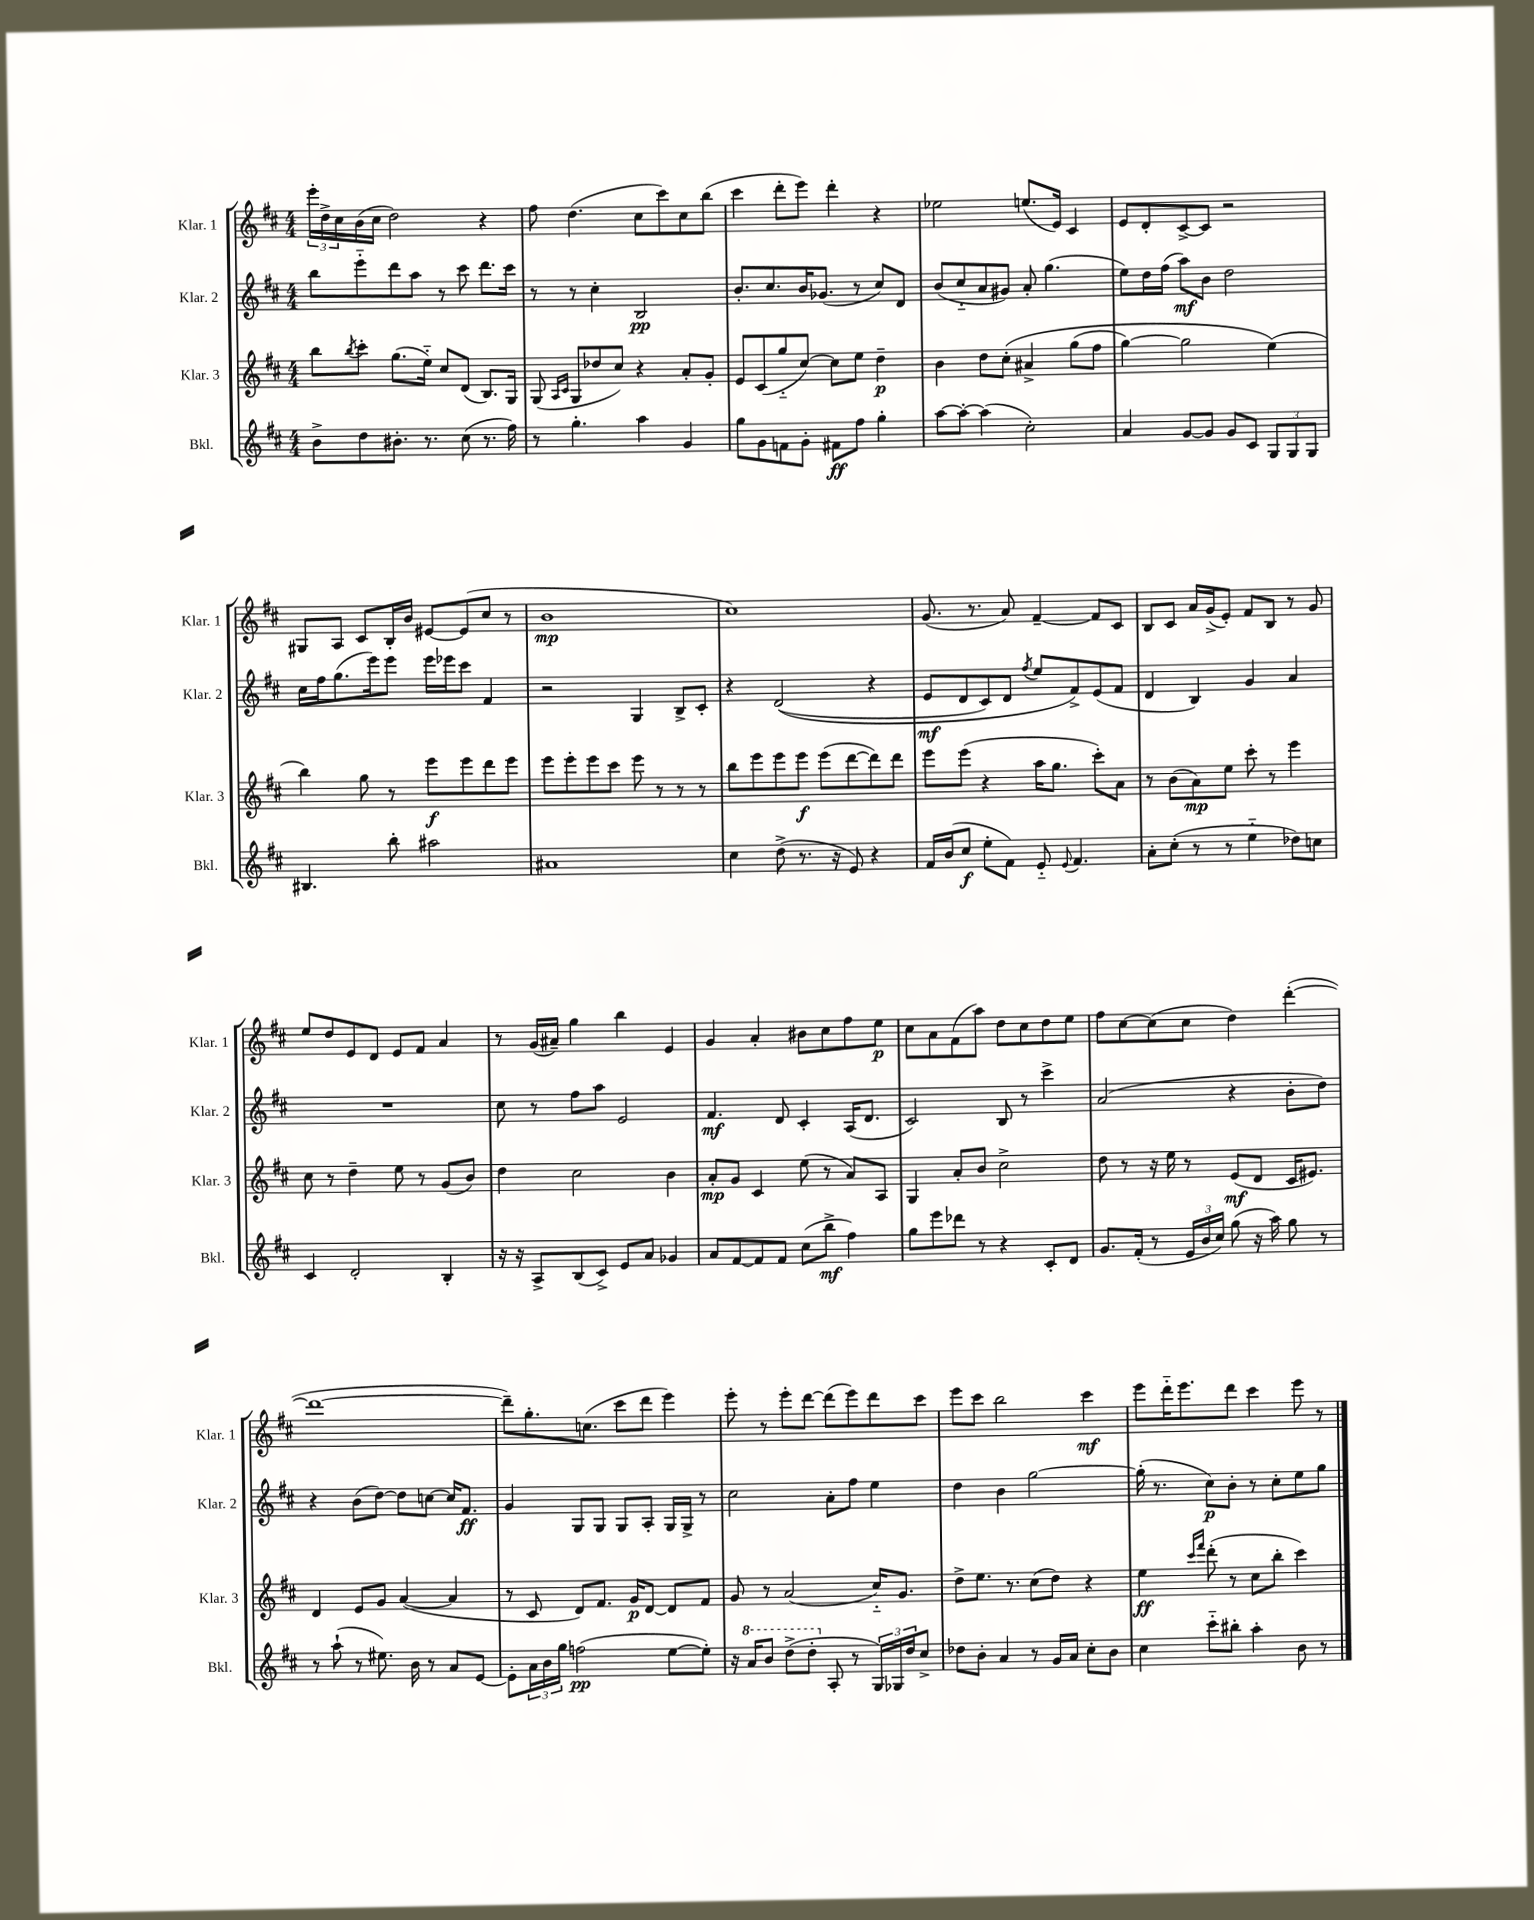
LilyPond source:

<<
\new StaffGroup <<
\new Staff = "s0" \with { instrumentName = "Klar. 1" shortInstrumentName = "Klar. 1" } {
    \clef treble \key d \major \numericTimeSignature \time 4/4
    \tuplet 3/2 { e'''16-. d''16-> cis''16 } b'16( cis''16 d''2) r4 |
    fis''8 d''4.( cis''8 cis'''8) cis''8 b''8( |
    cis'''4 d'''8-. e'''8) d'''4-. r4 |
    ees''2 e''8.( e'16) cis'4 |
    e'8 d'8-. cis'8~-> cis'8 r2 |
    gis8 a8 cis'8 b16-. b'16 eis'8~ eis'8( cis''8 r8 |
    b'1\mp |
    cis''1) |
    g'8.( r8. a'8) fis'4~-- fis'8 cis'8 |
    b8 cis'8 a'16 g'16->( e'8-.) fis'8 b8 r8 g'8 |
    e''8 d''8 e'8 d'8 e'8 fis'8 a'4 |
    r8 g'16( ais'16--) g''4 b''4 e'4 |
    g'4 a'4-. bis'8 cis''8 fis''8 e''8\p |
    cis''8 a'8 fis'8( a''8) d''8 cis''8 d''8 e''8 |
    fis''8 cis''8~ cis''8( cis''8 d''4) d'''4~-.( |
    d'''1~ |
    d'''8--) g''8.-. c''8.( cis'''8 d'''8 e'''4) |
    e'''8-. r8 e'''8-. d'''8~ d'''8( e'''8) d'''8 cis'''8 |
    e'''8 cis'''8 b''2 cis'''4\mf |
    e'''8 d'''16-_ e'''8. d'''8 cis'''4 e'''8 r8 \bar "|." |
}
\new Staff = "s1" \with { instrumentName = "Klar. 2" shortInstrumentName = "Klar. 2" } {
    \clef treble \key d \major \numericTimeSignature \time 4/4
    b''8 e'''8-_ d'''8 a''8 r8 cis'''8 d'''8. cis'''16 |
    r8 r8 cis''4-. b2\pp |
    b'8.-. cis''8. b'16 ges'8.( r8 cis''8) d'8 |
    b'8( cis''8-_ a'8 gis'8) a'8-. g''4.( |
    e''8) d''16 fis''16( a''8\mf) b'8 d''2 |
    cis''16 fis''16 g''8.( e'''16) e'''8 e'''16 ees'''16 cis'''8 fis'4 |
    r2 g4 b8-> cis'8-. |
    r4 d'2(\( r4 |
    e'8\mf d'8 cis'8) d'8 \acciaccatura { fis''8 } e''8 fis'8->\) e'8( fis'8 |
    d'4 b4) g'4 a'4 |
    R1 |
    cis''8 r8 fis''8 a''8 e'2 |
    fis'4.\mf d'8 cis'4-. a16( d'8. |
    cis'2) b8 r8 cis'''4-> |
    a'2( r4 b'8-. d''8) |
    r4 b'8( d''8~) d''8 c''8~ c''16 fis'8.\ff |
    g'4 g8 g8 g8 a8-. g16 g16-> r8 |
    cis''2 a'8-. fis''8 e''4 |
    d''4 b'4 g''2~ |
    g''16-.( r8. cis''8\p) b'8-. r8 cis''8-. e''8 g''8 \bar "|." |
}
\new Staff = "s2" \with { instrumentName = "Klar. 3" shortInstrumentName = "Klar. 3" } {
    \clef treble \key d \major \numericTimeSignature \time 4/4
    b''8 \acciaccatura { b''8 } cis'''8-. g''8.( e''16-_) cis''8 d'8( b8.) g16 |
    g8( \grace { a16 cis'16 } g8 des''8 cis''8) r4 a'8-. g'8-. |
    e'8 cis'8( g''8-_ cis''8~) cis''8 e''8 d''4--\p |
    b'4 d''8 cis''8-.\( ais'4-> g''8( fis''8 |
    g''4~) g''2 e''4(\) |
    b''4) g''8 r8 e'''8\f e'''8 d'''8 e'''8 |
    e'''8 e'''8-. e'''8 cis'''8 e'''8 r8 r8 r8 |
    b''8 e'''8 e'''8 e'''8\f e'''8( d'''8~ d'''8) d'''8 |
    e'''8 e'''8( r4 a''16 g''8. cis'''8-.) a'8 |
    r8 b'8( a'8\mp) e''8 cis'''8-. r8 e'''4 |
    cis''8 r8 d''4-- e''8 r8 g'8( b'8) |
    d''4 cis''2 b'4 |
    a'8-.\mp g'8 cis'4 e''8( r8 a'8) a8 |
    g4 a'8-. b'8 cis''2-> |
    d''8 r8 r16 e''16 r8 e'8\mf( d'8 cis'16 eis'8.) |
    d'4 e'8 g'8 a'4~( a'4 |
    r8 cis'8 d'8) fis'8. g'16\p d'8~ d'8 fis'8 |
    g'8 r8 a'2( cis''16-_) g'8. |
    d''8-> e''8. r8. cis''8( d''8) r4 |
    e''4\ff \grace { cis'''16 fis'''16 } d'''8-.( r8 cis''8 b''8-. cis'''4) \bar "|." |
}
\new Staff = "s3" \with { instrumentName = "Bkl." shortInstrumentName = "Bkl." } {
    \clef treble \key d \major \numericTimeSignature \time 4/4
    b'8-> d''8 bis'8.-. r8. cis''8( r8. fis''16) |
    r8 g''4.-. a''4 g'4 |
    g''8 g'8 f'8 g'8-. fis'8\ff fis''8 g''4-. |
    a''8~ a''8~-. a''4( cis''2-.) |
    a'4 g'8~ g'8 g'8 cis'8 \tuplet 3/2 { g8 g8 g8 } |
    bis4. b''8-. ais''2 |
    ais'1 |
    cis''4 d''8->( r8. r16 e'8) r4 |
    fis'16 b'16( cis''8\f e''8-. fis'8) e'8-_ \appoggiatura { e'8 } fis'4. |
    a'8-. cis''8-.( r8 r8 e''4-_ des''8) c''8 |
    cis'4 d'2-. b4-. |
    r16 r16 a8-> b8( cis'8->) e'8 a'8 ges'4 |
    a'8 fis'8~ fis'8 fis'8 cis''8( b''8->\mf fis''4) |
    g''8 e'''8 des'''8 r8 r4 cis'8-. d'8 |
    g'8. fis'16-.( r8 \tuplet 3/2 { e'16 b'16 cis''16) } g''8( r16 a''16) g''8 r8 |
    r8 a''8-!( r8 eis''8.) b'16 r8 a'8 e'8~ |
    e'8-. \tuplet 3/2 { a'16 b'16 g''16 } f''2\pp( e''8~ e''8-.) |
    r16 \ottava #1 a''16 b''8 d'''8->( d'''8-. \ottava #0 a8-. r8 \tuplet 3/2 { g16) ges16 d''16 } cis''8-> |
    des''8 b'8-. a'4 r8 g'16 a'16 cis''8-. b'8 |
    cis''4 cis'''8-_ bis''8-. a''4-. b'8 r8 \bar "|." |
}
>>
>>
\layout { \context { \Score \remove "Bar_number_engraver" } }
